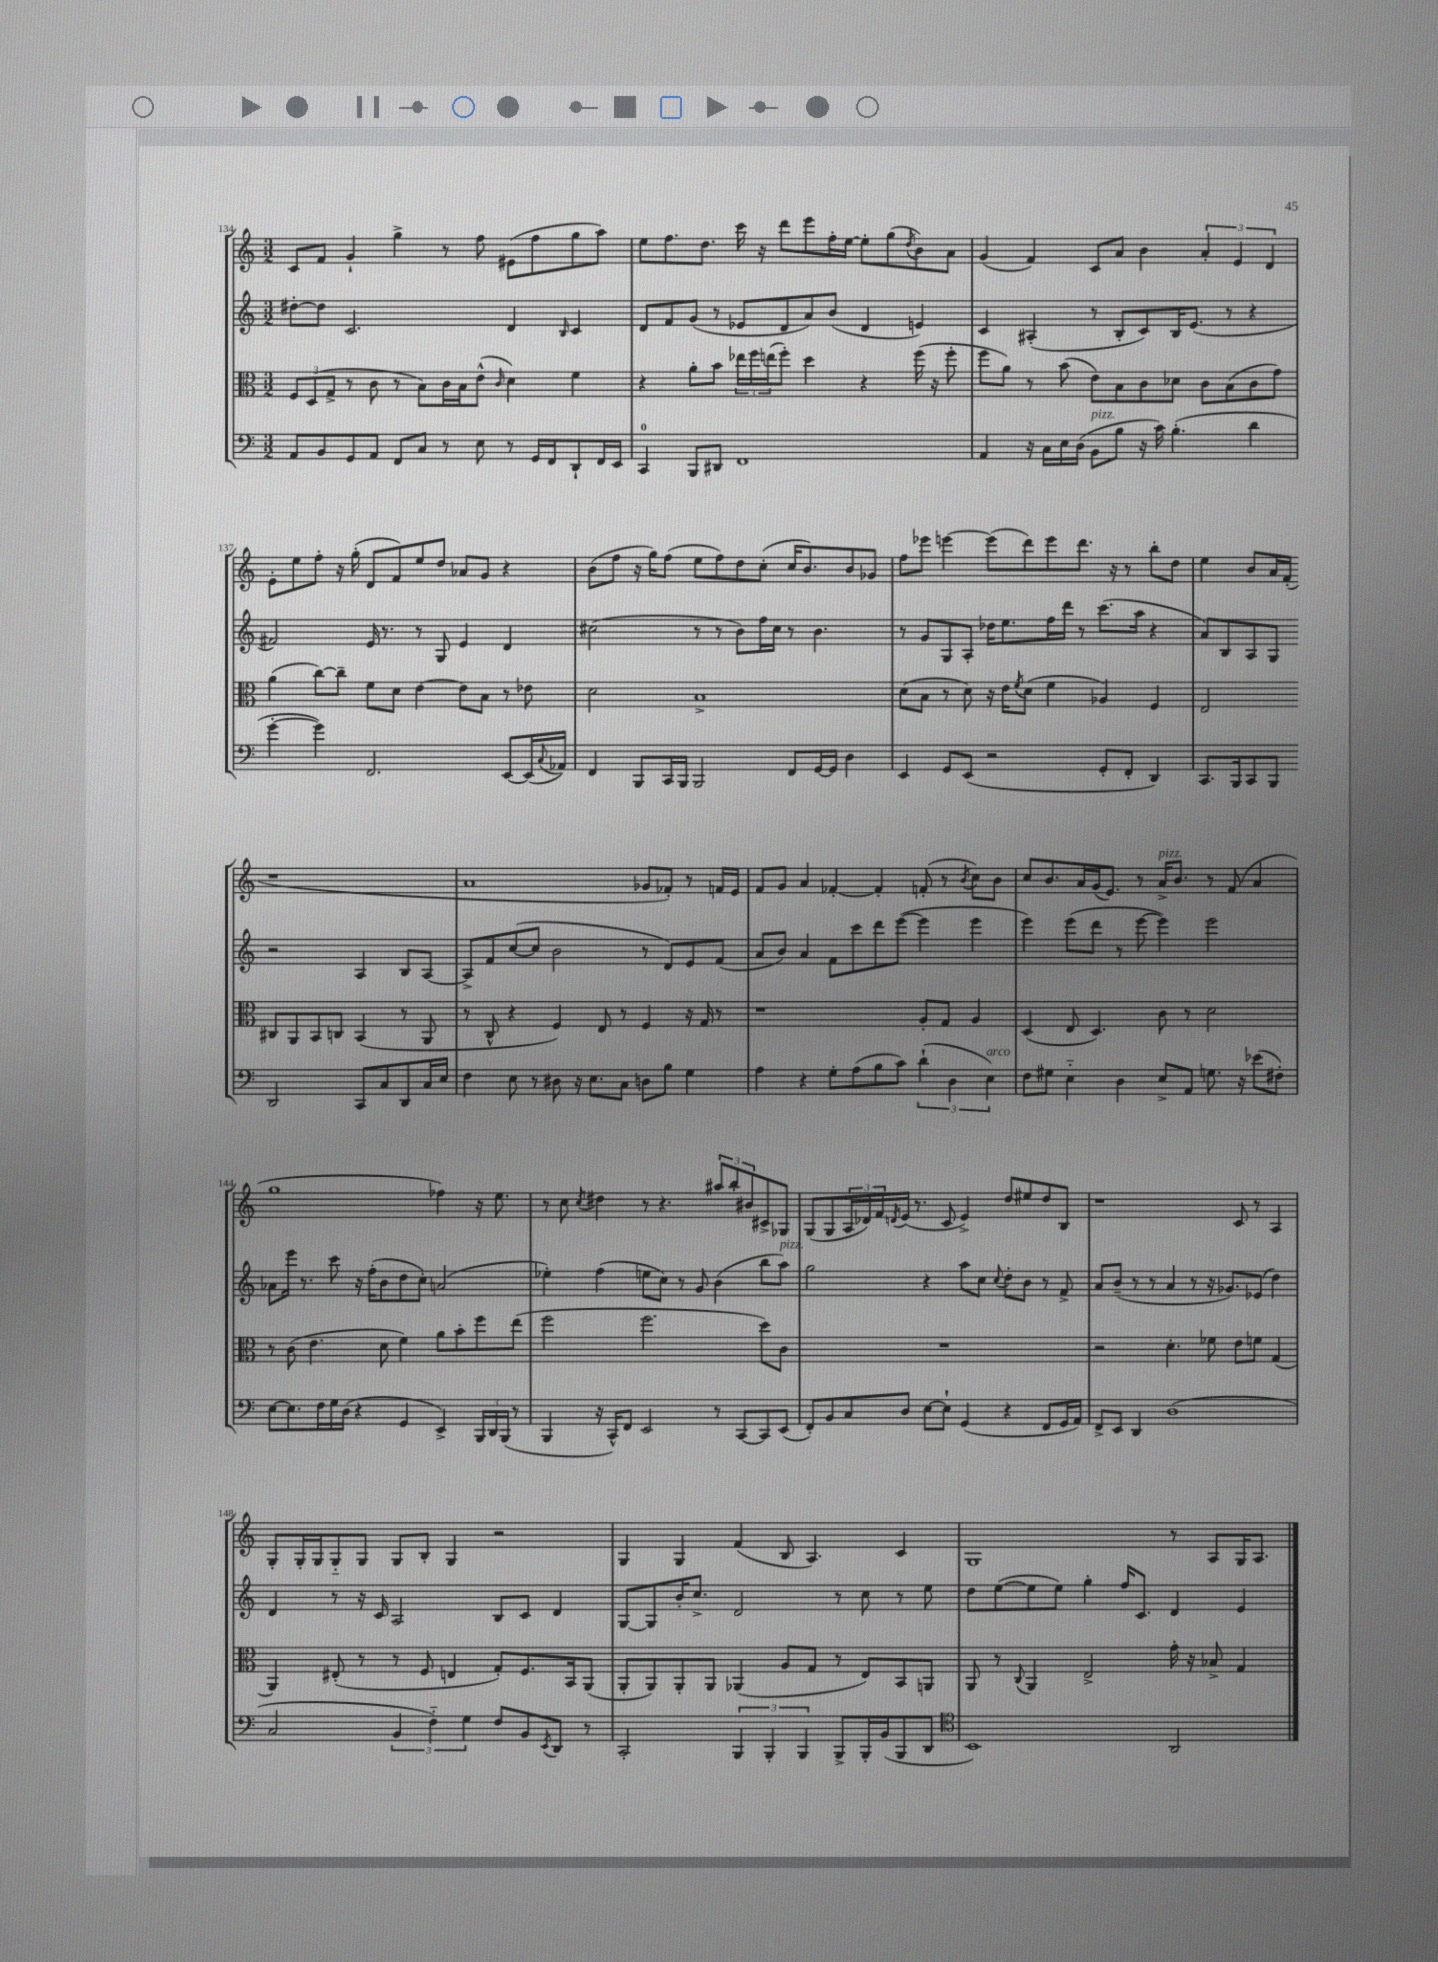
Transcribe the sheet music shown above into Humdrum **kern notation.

**kern	**kern	**kern	**kern
*staff4	*staff3	*staff2	*staff1
*clefF4	*clefC3	*clefG2	*clefG2
*k[]	*k[]	*k[]	*k[]
*M3/2	*M3/2	*M3/2	*M3/2
8AA/L	12F/L	[8dd#'\L	8c/L
.	(12D/	.	.
8BB/	.	8dd#\]J	8f/J
.	12G^/J	.	.
8GG/	8r	2.c/	4g`/
8AA/J	8c\	.	.
8FF/L	8r	.	4gg^\
8C/J	8B\L)	.	.
8r	16c\L	.	8r
.	16B\J	.	.
8E\	(8e^^\J	.	8ff\
.	16qqc/	.	.
8r	4d\)	4d/	(8e#\L
16GG/LL	.	.	8ff\
16FF/J	.	.	.
.	.	16qqB/	.
8DD`/	4f\	4c/	8gg\
16FF/L	.	.	8aa\J)
16EE/JJ	.	.	.
=	=	=	=
4CC/	4r	8d/L	8ee\L
.	.	8f/	8.ff\
8BBB/L	8a'\L	(8g/J	.
.	.	.	8.dd\J
8DD#/J	8b\J	8r	.
1FF	24ee-\LL	8e-/L	16ccc\
.	24ff\	.	.
.	.	.	16r
.	(24ee\J	.	.
.	8ff'\J)	8d/	8ddd\L
.	4dd\	8a/)	8eee\
.	.	(8b/J	16ff'\L
.	.	.	[16ee\JJ
.	4r	4d/	8ee'\]L
.	.	.	(8gg\
.	.	.	8qdd/
.	(16ff\	4e/)	8b\)
.	16r	.	.
.	8ff'\	.	8a\J
=	=	=	=
4AA/	8ff\L	4c/	(4g/
.	8a\J)	.	.
16r	8r	(4A#'/	4f/)
16C\LL	.	.	.
16E\	(8b\	.	.
(16D\JJ	.	.	.
8BB\L	8e\L)	8r	8c/L
8B\J	8B\	8B'/L	8a/J
16r	8c\	8c/)	4b\
16c\)	.	.	.
(4.B'\	8d-\J	16B/K	.
.	.	(8.e/J	.
.	8c\L	.	6a'/
.	(8B\	8r	.
.	.	.	6e/
4d\	8c\	4r	.
.	.	.	6d/
.	8g\J)	.	.
=	=	=	=
[4g'\	(4a\	2f#/)	8e'\L
.	.	.	8ee\
4g\])	[8cc\L)	.	8ff'\J
.	8cc~\]J	.	16r
.	.	.	(16gg'\
2.FF/	8f\L	16e/	8d/L
.	.	8.r	.
.	8d\J	.	8f/)
.	[4e\	8r	8ee/
.	.	8G/	8dd/J
.	8e\]L	4e/	8a-/L
.	8B\J	.	8g/J
[8EE/L	8r	4d/	4r
(16EE/]L	8e-\	.	.
8qqC/	.	.	.
16AA-/JJ)	.	.	.
=	=	=	=
4FF/	2d\	(2cc#\	(8b\L
.	.	.	8ff\J
8BBB/L	.	.	16r
.	.	.	16gg\LK)
16CC/L	.	.	(8ff\J
16BBB/JJ	.	.	.
2BBB/	1B^	8r	8ee\L
.	.	8r	8ff\)
.	.	8b\L)	8dd\
.	.	16ff\L	(8cc'\J
.	.	16cc#\JJ	.
8FF/L	.	8r	16cc/LK
.	.	.	8.b/)
[16GG/L	.	4.b\	.
16GG/]JJ	.	.	.
4D\	.	.	8b/
.	.	.	8g-/J
=	=	=	=
4EE/	(8d\L	8r	8ff\L
.	8B\J	8g/L	8eee-\J
8GG/L	8r	8G/	[4eee\
(8EE/J	8d\)	8A'/J	.
2r	16r	16dd-\LK	(8eee\]L
.	16e\LK	8.ee\	.
.	8qf/	.	.
.	(8d\J	.	8ddd\)
.	4f\	16ff\L	8eee\
.	.	16ddd\JJ	.
.	.	8r	8.ddd\J
8GG'/L	4A-/)	(8.ccc\L	.
.	.	.	16r
8FF'/J	.	.	8r
.	.	16aa\Jk	.
4DD/)	4F/	4r	8bb'\L
.	.	.	8dd\J
=	=	=	=
8.CC/L	2E/	8a/L)	4ee\
.	.	8B/	.
16BBB/k	.	.	.
8CC/	.	8A/	8b/L
8BBB/J	.	8G/J	16a/L
.	.	.	(16f'/JJ
2DD/	8C#/L	2r	1r
.	8AA/	.	.
.	8BB/	.	.
.	8C/J	.	.
8CC/L	(4BB/	4A/	.
8C/	.	.	.
8DD/	8r	8B/L	.
16C/L	8AA/	[8A/J	.
16E/JJ	.	.	.
=	=	=	=
4F\	8r	8A^/]L	1a
.	8C^^/	8f/	.
8E\	4r	([8cc/	.
8r	.	8cc/]J	.
8D#\	4F/)	2b\	.
16r	.	.	.
8.E\L	.	.	.
.	8E/	.	.
8C\J	8r	.	.
8D\L	4F/	8r	8g-/L
8B\J	.	8d/L)	8f-'/J)
4G\	16r	8e/	8r
.	16G/	.	.
.	8r	(8f/J	16f/LL
.	.	.	16e/JJ
=	=	=	=
4A\	1r	8a/L	8f/L
.	.	8b/J)	8g/J
4r	.	4a/	4a/
8G'\L	.	8f\L	[4f-'/
(8A\	.	8ccc\	.
8B\	.	8ddd\	4f-'/]
8c\J)	.	([8eee\J	.
(6d`\	8A'/L	4eee\]	(8f'/
.	8G/J	.	8r
6D\	.	.	.
.	.	.	8qb/
.	4A/	4eee\	8cc\L)
6E\)	.	.	.
.	.	.	8b\J
=	=	=	=
8F\L	(4D/	4eee\)	8cc/L
8G#\J	.	.	8.b/
4E'~\	8E/	(8eee\L	.
.	.	.	16a/L
.	4.D/)	8ddd\J	(16g/J
.	.	.	8.e/J)
4D\	.	8r	.
.	.	[8eee\	8r
8E^/L	8c\	4eee\])	16a^/LK
.	.	.	8.b/J
8AA/J	8r	.	.
8.G\	2d\	2eee\	8r
.	.	.	(8f/
16r	.	.	.
(8e-\L	.	.	4a/
8F#'\J)	.	.	.
=	=	=	=
[8E\L	8r	8a-\L	1gg
8.E\]	(8c\	16eee\Jk	.
.	.	8.r	.
.	4.e\	.	.
16F\L	.	.	.
16G\	.	8ccc\	.
(16D\JJ	.	.	.
4r	.	16r	.
.	.	(16ff'\LK	.
.	8d\	8b\	.
4GG/	4f\)	8dd\	.
.	.	8cc'\J)	.
4EE^/)	8a\L	(2a/	4ff-\)
.	8b'\	.	.
24BBB/LL	8ff\	.	16r
24DD/	.	.	.
.	.	.	8.ee\
(24BBB/JJ	.	.	.
8r	(8ee\J	.	.
=	=	=	=
4BBB/	2ff\	4ee-'\)	8r
.	.	.	8cc\
.	.	.	8qcc/
16r	.	(4ff\	4dd#\
16CC^^/LK)	.	.	.
8FF/J	.	.	.
2EE/	2.ff\	8ee\L	8r
.	.	8cc\J)	4.r
.	.	8r	.
.	.	8g/	.
8r	.	(4b\	12aa#/L
.	.	.	12bb'/
[8CC/L	.	.	.
.	.	.	12b#/
8CC/]	8dd\L)	8bb\L	8c#^/
(8EE/J	8c\J	8aa\J)	8G-/J
=	=	=	=
8FF'/L)	1.r	2gg\	(8G/L
8BB/	.	.	8G/
8C/	.	.	24A/L
.	.	.	24d-/)
.	.	.	24f/
.	.	.	8qd/
8D/J	.	.	(16e/JJ
.	.	.	8.r
[8E\L	.	4r	.
8E`\]J	.	.	8c/
(4GG/	.	8aa\L	4e^/)
.	.	8cc\J	.
.	.	8qqcc/	.
4r	.	8dd'\L	8dd/L
.	.	8b\J	8ee#/
8FF/L	.	8r	8dd/
16GG/L	.	8f^/	8B/J
16AA/JJ)	.	.	.
=	=	=	=
8FF^/L	2r	8a/L	1r
8EE/J	.	(8b~/J	.
4DD/	.	8r	.
.	.	8r	.
(1D	4.d'\	4a/	.
.	.	8r	.
.	8f-\	16r	.
.	.	8.g-/L)	.
.	8e\L	.	8c/
.	8f\J	(8e-/J	8r
.	(4G/	4dd\)	4A/
=	=	=	=
2C/	4AA/)	4d/	8G'/L
.	.	.	16G'/L
.	.	.	16G/J
.	(8E#'/	8r	8G'~/
.	8r	16r	8G/J
.	.	16c/	.
6BB/	8r	2A/	8G/L
.	8F/	.	8B'/J
6F'~\)	.	.	.
.	4E/	.	4G/
6G\	.	.	.
8F/L	8G'/L)	8B/L	2r
8BB/	8.F/	8c/J	.
8qEE/	.	.	.
8DD/J	.	4d/	.
.	16BB/k	.	.
8r	(8AA/J	.	.
=	=	=	=
2CC'/	8AA'/L	[8G/L	4G/
.	8AA/)	8G/]	.
.	8AA'/	16b'/K	4G/
.	.	8.cc^/J	.
.	8AA/J	.	.
6BBB/	(4AA-/	2d/	(4f/
6BBB'/	.	.	.
.	8A/L	.	8B/
6BBB/	.	.	.
.	8G/J	.	4.A/)
8BBB^/L	8r	8r	.
16BBB'/L	8E/L)	8cc\	.
(16BB/J	.	.	.
8BBB/	8BB/	8r	4c/
8DD/J	8AA/J	8ee\	.
=	=	=	=
*clefC4	*	*	*
1BB)	8AA/	8dd\L	1G
.	8r	([8ee\	.
.	8qqC/	.	.
.	4AA/	8ee\]	.
.	.	8ee\J)	.
.	2E^/	4gg'\	.
.	.	16ff/LK	.
.	.	8.c/J	.
2AA/	16g'\	4d/	8r
.	16r	.	.
.	8B-^/	.	8A/L
.	4G/	4e/	16G/K
.	.	.	8.A/J
==	==	==	==
*-	*-	*-	*-
